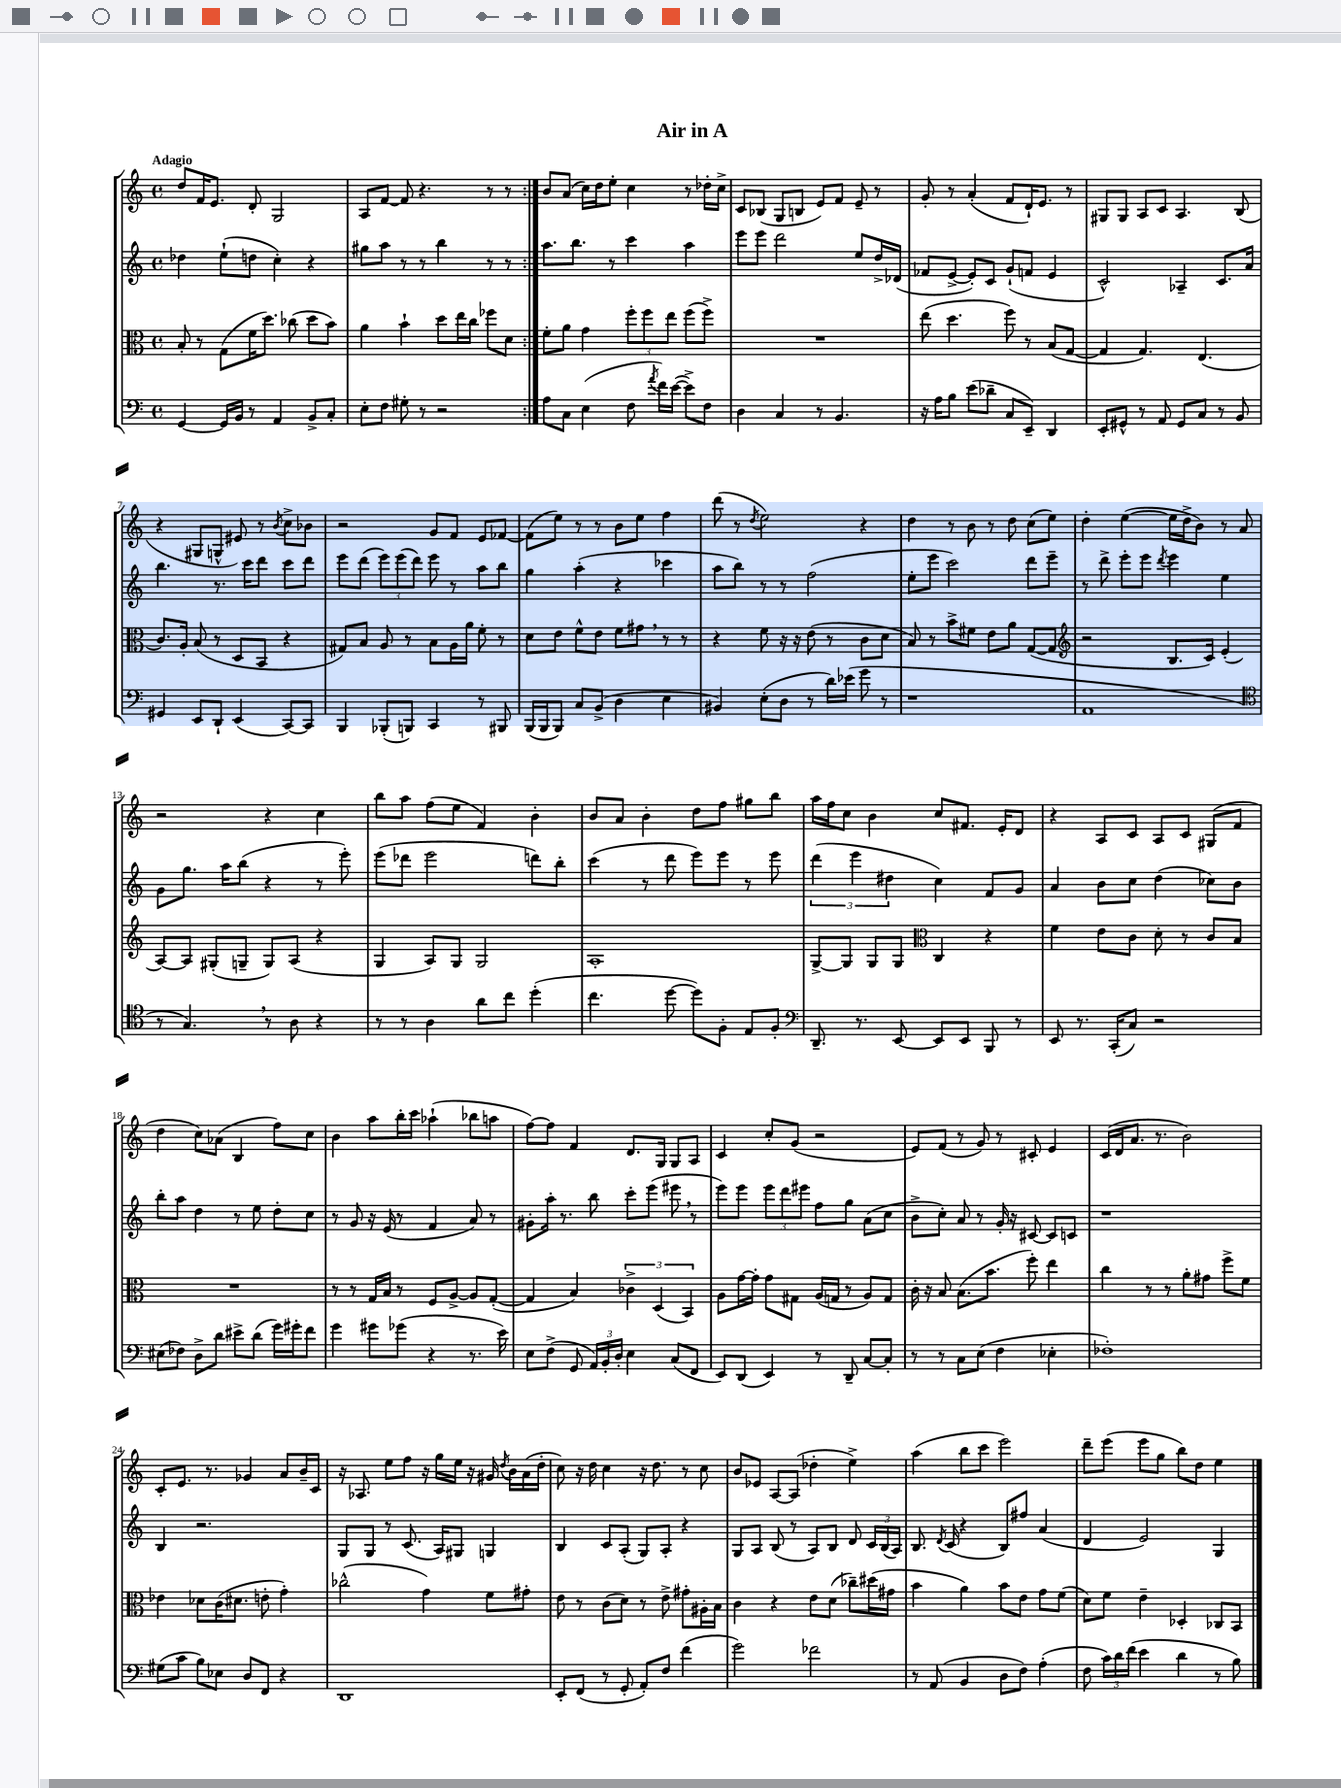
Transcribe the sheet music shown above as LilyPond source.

\header { title = "Air in A" }
<<
\new StaffGroup <<
\new Staff = "s0" {
    \clef treble \key c \major \defaultTimeSignature \time 4/4 \tempo "Adagio"
    \autoBeamOff \repeat volta 2 { d''8[ f'16 e'8.] d'8-. g2 |
    a8[ f'8]~ f'8 r4. r8 r8 | }
    b'8[ a'8]( c''16[) d''16 e''8]-. c''4 r8 des''16[-. c''16]-> |
    c'8[ bes8]( g8[ b8] e'8[) f'8] e'8-- r8 |
    g'8-. r8 a'4-.( f'8[ d'16-!) e'8.] r8 |
    gis8[ gis8] a8[ c'8] a4. b8( |
    r4 gis8[ g8]-^ eis'8) r8 \acciaccatura { b'8 } c''8[-> bes'8] |
    r2 g'8[ f'8] e'8[ fes'8]~ |
    fes'8[( e''8]) r8 r8 b'8[ e''8] f''4 |
    d'''8( r8 \acciaccatura { d''8 } e''2) r4 |
    d''4 r8 b'8 r8 d''8 c''8[( e''8]) |
    d''4-. e''4~( e''16[ d''16-> b'8]) r8 a'8 |
    r2 r4 c''4 |
    b''8[ a''8] f''8[( e''8] f'4) b'4-. |
    b'8[ a'8] b'4-. d''8[ f''8] gis''8[ b''8] |
    a''16[ f''16 c''8] b'4 c''8[ fis'8.] e'16[-. d'8] |
    r4 a8[ c'8] a8[ c'8] gis8[( f'8] |
    d''4 c''8[) aes'8]( b4 f''8[) c''8] |
    b'4 a''8[ b''16-. c'''16] aes''4-!( bes''8[ a''8] |
    f''8[~) f''8] f'4 d'8.[ g16] g8[ a8] |
    c'4 c''8[-. g'8]( r2 |
    e'8[) f'8]( r8 g'8) r8 cis'8-. e'4 |
    c'16[( d'16 a'8.] r8. b'2) |
    c'8[-. e'8.] r8. ges'4 a'8[ b'16-- c'16] |
    r16 aes8. e''8[ f''8] r16 g''16[ e''16] r16 gis'16 \acciaccatura { d''8 } b'16[ a'16( d''16]-. |
    c''8) r16 d''16 c''4 r16 d''8. r8 c''8 |
    b'8[ ees'8] a8[~ a8]( des''4-. e''4->) |
    a''4( b''8[ c'''8] e'''2) |
    d'''8[-- e'''8]( e'''8[ g''8] b''8[) d''8] e''4 \bar "|." |
}
\new Staff = "s1" {
    \clef treble \key c \major \defaultTimeSignature \time 4/4
    \autoBeamOff \repeat volta 2 { des''4 e''8[-!( d''8] c''4-.) r4 |
    gis''8[ a''8] r8 r8 b''4 r8 r8 | }
    a''8.[ b''8.] r8 c'''4 a''4 |
    e'''8[ e'''8] d'''2 e''8[ d''16-> des'16]( |
    fes'8[ e'8]~-> e'8[-.) c'8] g'8[-!( f'8] e'4 |
    c'2-^) aes4-- c'8.[ a'16] |
    b''4. r8. c'''16[ d'''8] c'''8[ d'''8] |
    e'''8[ d'''8]( \tuplet 3/2 { e'''8[) e'''8( d'''8]) } e'''8 r8 a''8[ b''8] |
    g''4 a''4-.( r4 ces'''4 |
    a''8[ b''8]) r8 r8 f''2( |
    e''8[-. e'''8] c'''2) d'''8[ e'''8]-- |
    r8 d'''8-> e'''8[-. e'''8] \acciaccatura { d'''8 } e'''4 e''4 |
    g'8[ g''8.] a''16[ b''8]( r4 r8 e'''8-.) |
    e'''8[( des'''8] e'''2 d'''8[) b''8]-. |
    c'''4( r8 d'''8 e'''8[) e'''8] r8 e'''8 |
    \tuplet 3/2 { d'''4( e'''4 dis''4 } c''4) f'8[ g'8] |
    a'4 b'8[ c''8] d''4( ces''8[) b'8] |
    b''8[-. a''8] d''4 r8 e''8 d''8[-. c''8] |
    r8 g'8 r16 e'16( r8 f'4 a'8) r8 |
    gis'8[-. a''16]-. r8. b''8 c'''8[-. e'''8]( eis'''8 \breathe r8 |
    e'''8[) e'''8] \tuplet 3/2 { e'''8[ d'''8 eis'''8] } f''8[ g''8] a'8[( c''8] |
    b'8[-> c''8]-.) a'8 r8 g'16-. r16 cis'8~ cis'8[ c'8] |
    r1 |
    b4 r2. |
    g8[ g8] r8 c'8.( a16[) gis8] g4 |
    b4 c'8[ a8]-.( g8[) a8]-. r4 |
    g8[ a8] b8( r8 a8[) b8] d'8 \tuplet 3/2 { c'16[ b16( a16]) } |
    b8. \acciaccatura { d'8 } c'16( r4 b8[) fis''8] a'4( |
    d'4 e'2) g4 \bar "|." |
}
\new Staff = "s2" {
    \clef alto \key c \major \defaultTimeSignature \time 4/4
    \autoBeamOff \repeat volta 2 { b8-. r8 g8[( f'16 d''8.]) ces''8( d''8[ b'8]) |
    a'4 b'4-! d''8[ e''16 c''16] fes''8[ d'8] | }
    f'8[-. a'8] g'4 \tuplet 3/2 { f''8[-. f''8 e''8] } f''8[( f''8]->) |
    R1 |
    e''8( d''4. f''8) r8 b8[( g8]~ |
    g4 g4.) e4.( |
    c'8.[) a16]-. b8( r8 d8[ b,8] r4 |
    gis8[) b8] a8 r8 b8[ a16 a'16] f'8-. r8 |
    d'8[ e'8] f'8[-^ e'8] f'8[ gis'8] \breathe r8 r8 |
    r4 f'8 r16 r16 e'8( r8 c'8[ d'8] |
    b8) r8 b'8[-> fis'8] e'8[ a'8] g8[~( g8] |
    \clef treble r2 b8.[ c'16]) e'4-.( |
    a8[~) a8] gis8[-.( g8]-- g8[) a8]( r4 |
    g4 a8[) g8] g2 |
    a1-. |
    g8[~-> g8] g8[ g8] \clef alto c4 r4 |
    f'4 e'8[ c'8] d'8-. r8 c'8[ b8] |
    R1 |
    r8 r8 g16[ b16] r8 f8[ a8]~-> a8[ g8]~-.( |
    g4 b4) \tuplet 3/2 { ces'4-> d4( b,4) } |
    a8[ g'16~ g'16]-. g'8[ gis8] a16[( g16] r8 a8[) g8] |
    c'16-. r16 b8 b8.[( b'8.] f''8-.) e''4 |
    c''4 r8 r8 a'8[-. gis'8] f''8[-> f'8] |
    ees'4 des'8[ c'16( dis'8.] e'8-. g'4-.) |
    ces''2-^( g'4) f'8[ gis'8]-. |
    e'8 r8 c'8[( d'8]) r8 e'8-> gis'8[-. ais16-. b16] |
    c'4 r4 e'8[ d'8]( ces''8[--) dis''16( gis'16] |
    b'4 a'4) b'8[ e'8] g'8[ f'8]( |
    d'8[) f'8] e'4-- des4-. ces8[ b,8] \bar "|." |
}
\new Staff = "s3" {
    \clef bass \key c \major \defaultTimeSignature \time 4/4
    \autoBeamOff \repeat volta 2 { g,4~ g,16[ b,16] r8 a,4 b,8[-> c8]-. |
    e8[-. f8] gis8-. r8 r2 | }
    a8[ c8] e4( f8 \acciaccatura { a'8 } f'16[) e'16]~( e'8[->) f8] |
    d4 c4 r8 b,4. |
    r16 a16[ b8] e'8[( des'8]-- c8[ e,8]--) d,4 |
    e,8[-. gis,8]-^ r8 a,8 gis,8[ c8] r8 b,8 |
    gis,4 e,8[ d,8]-! e,4( c,8[~) c,8] |
    b,,4 bes,,8[-.( b,,8]) c,4 r8 bis,,8 |
    b,,16[( b,,16 b,,8]) c8[ b,8]->( d4 e4 |
    bis,4) e8[-.( d8] r8 d'16[) ees'16]( g'8 r8 |
    r1 |
    a,1 |
    \clef tenor r8 g4.) \breathe r8 a8 r4 |
    r8 r8 a4 a'8[ c''8] d''4-.( |
    c''4. d''8~ d''8[) f8]-. e8[ f8]-. |
    \clef bass d,8.-- r8. e,8~ e,8[ e,8] b,,8 r8 |
    e,8 r8. c,16[-.( c8]) r2 |
    eis8[( fes8]) d8[-> d'8] eis'8[-> d'8]( g'16[) gis'16-. f'8] |
    g'4 gis'8[ ges'8]( r4 r8. e'16) |
    e8[ f8]->( g,8 \tuplet 3/2 { a,16[) b,16-. d16]-. } e4 c8[( f,8] |
    e,8[) d,8]( e,4) r8 d,8-- c8[~ c8]-. |
    r8 r8 c8[ e8]( f4 ees4-. |
    fes1-.) |
    gis8[( c'8] b8[) ees8] d8[ f,8] r4 |
    d,1 |
    e,8[-. f,8]( r8 g,8-. a,8[-.) f8] f'4( |
    g'2) fes'2 |
    r8 a,8( b,4 d8[ f8]) a4-.( |
    f8 \tuplet 3/2 { c'16[) d'16 f'16]( } e'4 d'4 r8 b8) \bar "|." |
}
>>
>>
